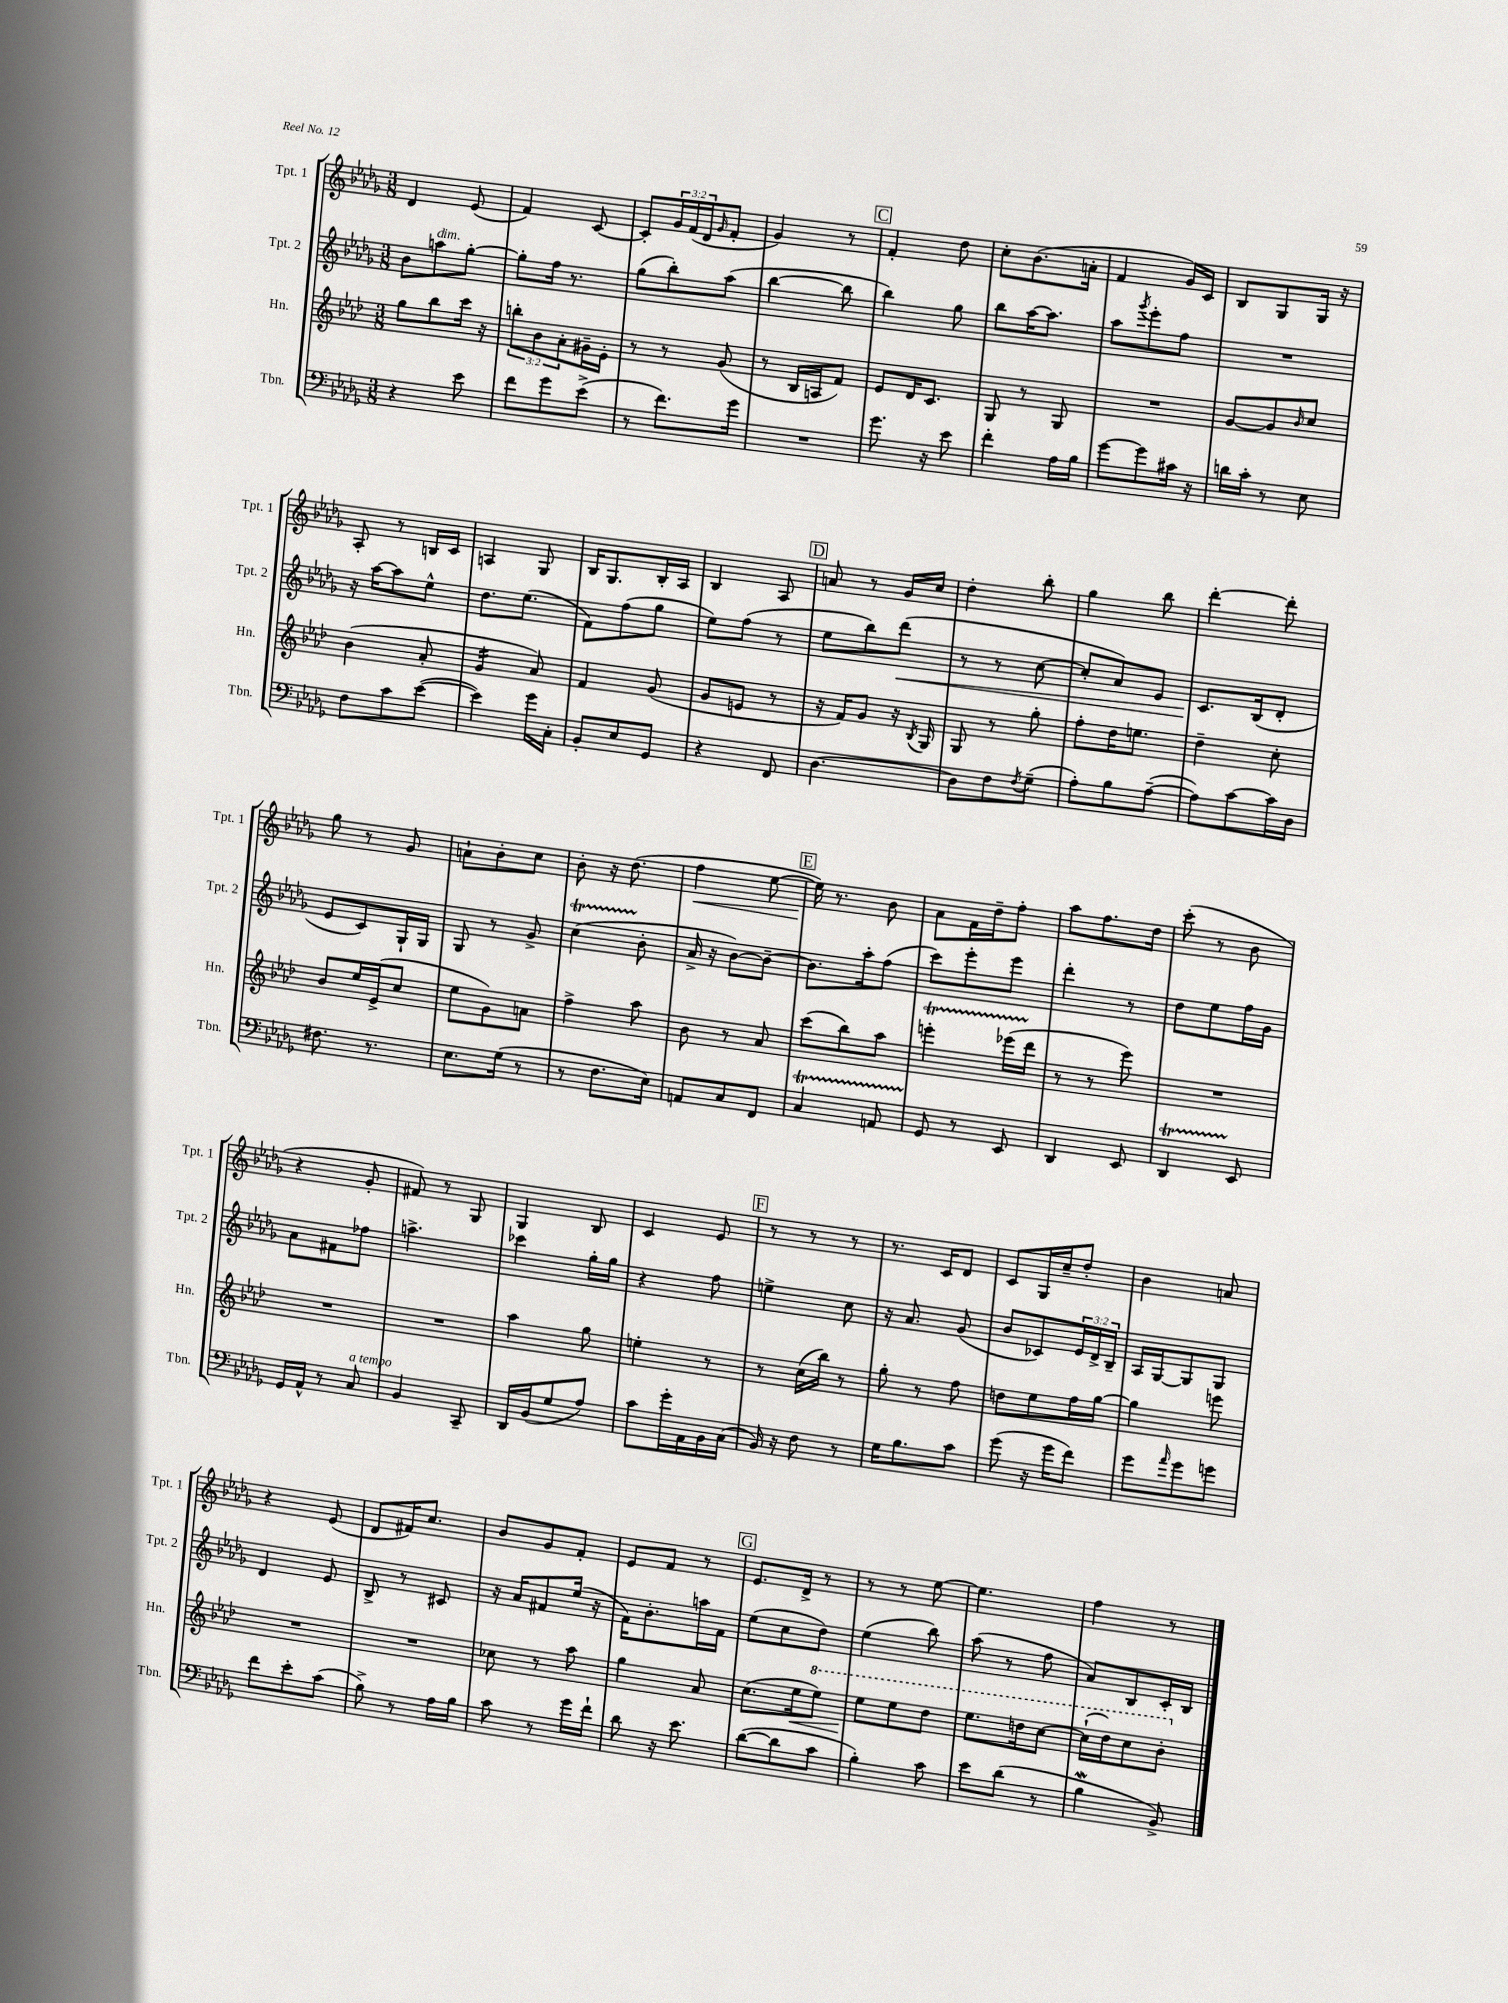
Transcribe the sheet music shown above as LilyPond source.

<<
\new StaffGroup <<
\new Staff = "s0" \with { instrumentName = "Tpt. 1" shortInstrumentName = "Tpt. 1" } {
    \clef treble \key des \major \numericTimeSignature \time 3/8 \override Staff.TupletNumber.text = #tuplet-number::calc-fraction-text
    des'4 ees'8( |
    f'4) c'8~ |
    c'8-. \tuplet 3/2 { ges'16 f'16( des'16 } \grace { ges'16 } f'8-. |
    ges'4) r8 |
    \mark \markup { \box "C" } f'4-. des''8 |
    c''8-. bes'8.( a'16-. |
    f'4 ges'16) c'16 |
    bes8 ges8 ges16 r16 |
    aes8-. r8 b16 c'16 |
    a4 ges8 |
    bes16 ges8. bes16-. aes16 |
    bes4 aes8 |
    \mark \markup { \box "D" } a'8 r8 ges'16 c''16 |
    des''4-. bes''8-. |
    ges''4 bes''8 |
    des'''4~-. des'''8-. |
    ges''8 r8 ges'8 |
    a'8-! bes'8-. c''8 |
    bes'8-. r16 des''8.( |
    f''4\< ees''8~ |
    \mark \markup { \box "E" } ees''16\!) r8. bes'8 |
    aes'8 f'16 des''16-- f''8-. |
    aes''8 f''8. des''16 |
    c'''8-.( r8 bes'8 |
    r4 ges'8-. |
    fis'8) r8 ges8 |
    ges4 bes8 |
    c'4 ees'8 |
    \mark \markup { \box "F" } r8 r8 r8 |
    r8. c'16 des'8 |
    c'8 ges16 c''16-- des''8-. |
    bes'4 a'8 |
    r4 ees'8( |
    des'8 fis'16) c''8. |
    bes'8 ges'8 f'8-. |
    ees'8 f'8 r8 |
    \mark \markup { \box "G" } ees'8. des'16-> r8 |
    r8 r8 ees''8~ |
    ees''4. |
    f''4 r8 \bar "|." |
}
\new Staff = "s1" \with { instrumentName = "Tpt. 2" shortInstrumentName = "Tpt. 2" } {
    \clef treble \key des \major \numericTimeSignature \time 3/8 \override Staff.TupletNumber.text = #tuplet-number::calc-fraction-text
    bes'8 a''8^\markup { \italic "dim." } ges''8~-. |
    ges''8-. f''16 r8. |
    ges''8( bes''8-.) aes''8( |
    bes''4~ bes''8 |
    \mark \markup { \box "C" } bes''4) ges''8 |
    bes''8 aes''16~ aes''8. |
    aes''8 \acciaccatura { ges'''8 } ees'''8-. f''8 |
    R4. |
    r16 aes''16~ aes''8 ees''8-^ |
    des''8. ees''8.( |
    f'8) f''8( ges''8 |
    ees''8) f''8( r8 |
    \mark \markup { \box "D" } ees''8 bes''8) des'''8\<( |
    r8 r8 c''8~ |
    c''8-. aes'8) ees'8 |
    c'8.\! bes16( des'8-. |
    ees'8 c'8) ges16-! ges16 |
    ges8 r8 ges'8-> |
    c''4\startTrillSpan( bes'8-.\stopTrillSpan |
    aes'16-> r16 bes'8~) bes'8~-- |
    \mark \markup { \box "E" } bes'8. aes''16-. f''8( |
    c'''8) ees'''8-. ees'''8 |
    des'''4-. r8 |
    des''8 ees''8 f''16 ges'16 |
    aes'8 fis'8 fes''8 |
    a''4.-> |
    ces'''4 ges''16-. ges''16 |
    r4 f''8 |
    \mark \markup { \box "F" } e''4-> c''8 |
    r16 aes'8. ges'8( |
    bes'8 ces'8) \tuplet 3/2 { ees'16 des'16-> bes16-- } |
    aes16 ges16~ ges8 ges8 |
    des'4 ees'8 |
    bes8-> r8 cis'8 |
    r16 aes'16 fis'8 ees''16( r16 |
    f'16) bes'8.-. a''16 f'16 |
    \mark \markup { \box "G" } ees''8( c''8 des''8) |
    ees''4( bes''8) |
    aes''8( r8 f''8 |
    aes'8) bes8 c'16-. bes16 \bar "|." |
}
\new Staff = "s2" \with { instrumentName = "Hn." shortInstrumentName = "Hn." } {
    \clef treble \key aes \major \numericTimeSignature \time 3/8 \override Staff.TupletNumber.text = #tuplet-number::calc-fraction-text
    g''8 bes''8 c'''16 r16 |
    \tuplet 3/2 { b''8-. bes'8 aes'8-. } gis'16-- ees'16-. |
    r8 r8 g'8( |
    r8 bes16 a16 f'8) |
    \mark \markup { \box "C" } ees'8 des'16 c'8. |
    g8 r8 g8 |
    R4. |
    g'8~ g'8 \grace { bes'16 } c''8 |
    bes'4( aes'8-. |
    g'4:16 aes'8) |
    f'4 g'8( |
    g'8 e'8 r8 |
    \mark \markup { \box "D" } r16 f'16) g'8 r16 \acciaccatura { bes8 } g16 |
    g8 r8 g''8-. |
    f''8-. des''16 e''8. |
    des''4-- c''8-. |
    bes'8 ees''16 ees'16->( c''8 |
    ees''8 g'8) a'8 |
    f''4-> aes''8 |
    bes'8 r8 aes'8 |
    \mark \markup { \box "E" } c'''8( bes''8) aes''8 |
    e'''4-.\startTrillSpan ees'''16( des'''16\stopTrillSpan |
    r8 r8 ees'''8) |
    R4. |
    R4. |
    R4. |
    aes''4 g''8 |
    e''4-. r8 |
    \mark \markup { \box "F" } r8 c''16( bes''16) r8 |
    g''8-. r8 f''8 |
    d''8 ees''8 f''16 g''16~ |
    g''4 e'''8 |
    R4. |
    R4. |
    ces''8 r8 aes''8 |
    g''4 aes'8 |
    \mark \markup { \box "G" } c''8.( ees''16\< \ottava #1 ees'''8) |
    ees'''8\! ees'''8 des'''8 |
    ees'''8. d'''16 c'''8~ |
    c'''16-!( des'''16) c'''8 bes''8-. \ottava #0 \bar "|." |
}
\new Staff = "s3" \with { instrumentName = "Tbn." shortInstrumentName = "Tbn." } {
    \clef bass \key des \major \numericTimeSignature \time 3/8
    r4 ees'8 |
    f'8 ges'8 ees'8->( |
    r8 f'8.) ges'16 |
    R4. |
    \mark \markup { \box "C" } ges'8. r16 ees'8 |
    f'4-. aes16 bes16 |
    ges'8~ ges'8 cis'16 r16 |
    d'16 c'16-. r8 ees8 |
    f8 c'8 ees'8~( |
    ees'4) ges'16 c16-. |
    bes,8-. ees8 ges,8 |
    r4 f,8 |
    \mark \markup { \box "D" } des4.~ |
    des8 f8 \acciaccatura { f8 } ges8--( |
    aes8-.) bes8 aes8~--( |
    aes8) c'8~ c'16 des16 |
    fis8. r8. |
    ees8. ges16( r8 |
    r8 f8. ees16) |
    a,8 c8 f,8 |
    \mark \markup { \box "E" } c4\startTrillSpan a,8 |
    ges,8\stopTrillSpan r8 ees,8 |
    des,4 ees,8 |
    des,4\startTrillSpan ees,8\stopTrillSpan |
    ges,16 aes,16-^ r8 c8^\markup { \italic "a tempo" } |
    bes,4 c,8-- |
    des,16 bes,16( ges8 aes8) |
    c'8 ges'16-. aes,16 bes,16 c16( |
    \mark \markup { \box "F" } bes,16) r16 f8 r8 |
    ges16 bes8. c'8 |
    ges'8( r16 ges'16 f'8) |
    ges'8 \grace { aes'16 } ges'8 g'8 |
    f'8 ees'8-. c'8( |
    bes8->) r8 aes16 bes16 |
    c'8 r8 ges'16 f'16-! |
    des'8 r16 ees'8. |
    \mark \markup { \box "G" } des'8~( des'8 c'8 |
    bes4-.) c'8 |
    ees'8 des'8( r8 |
    bes4\mordent bes,8->) \bar "|." |
}
>>
>>
\layout { \context { \Score \remove "Bar_number_engraver" } }
